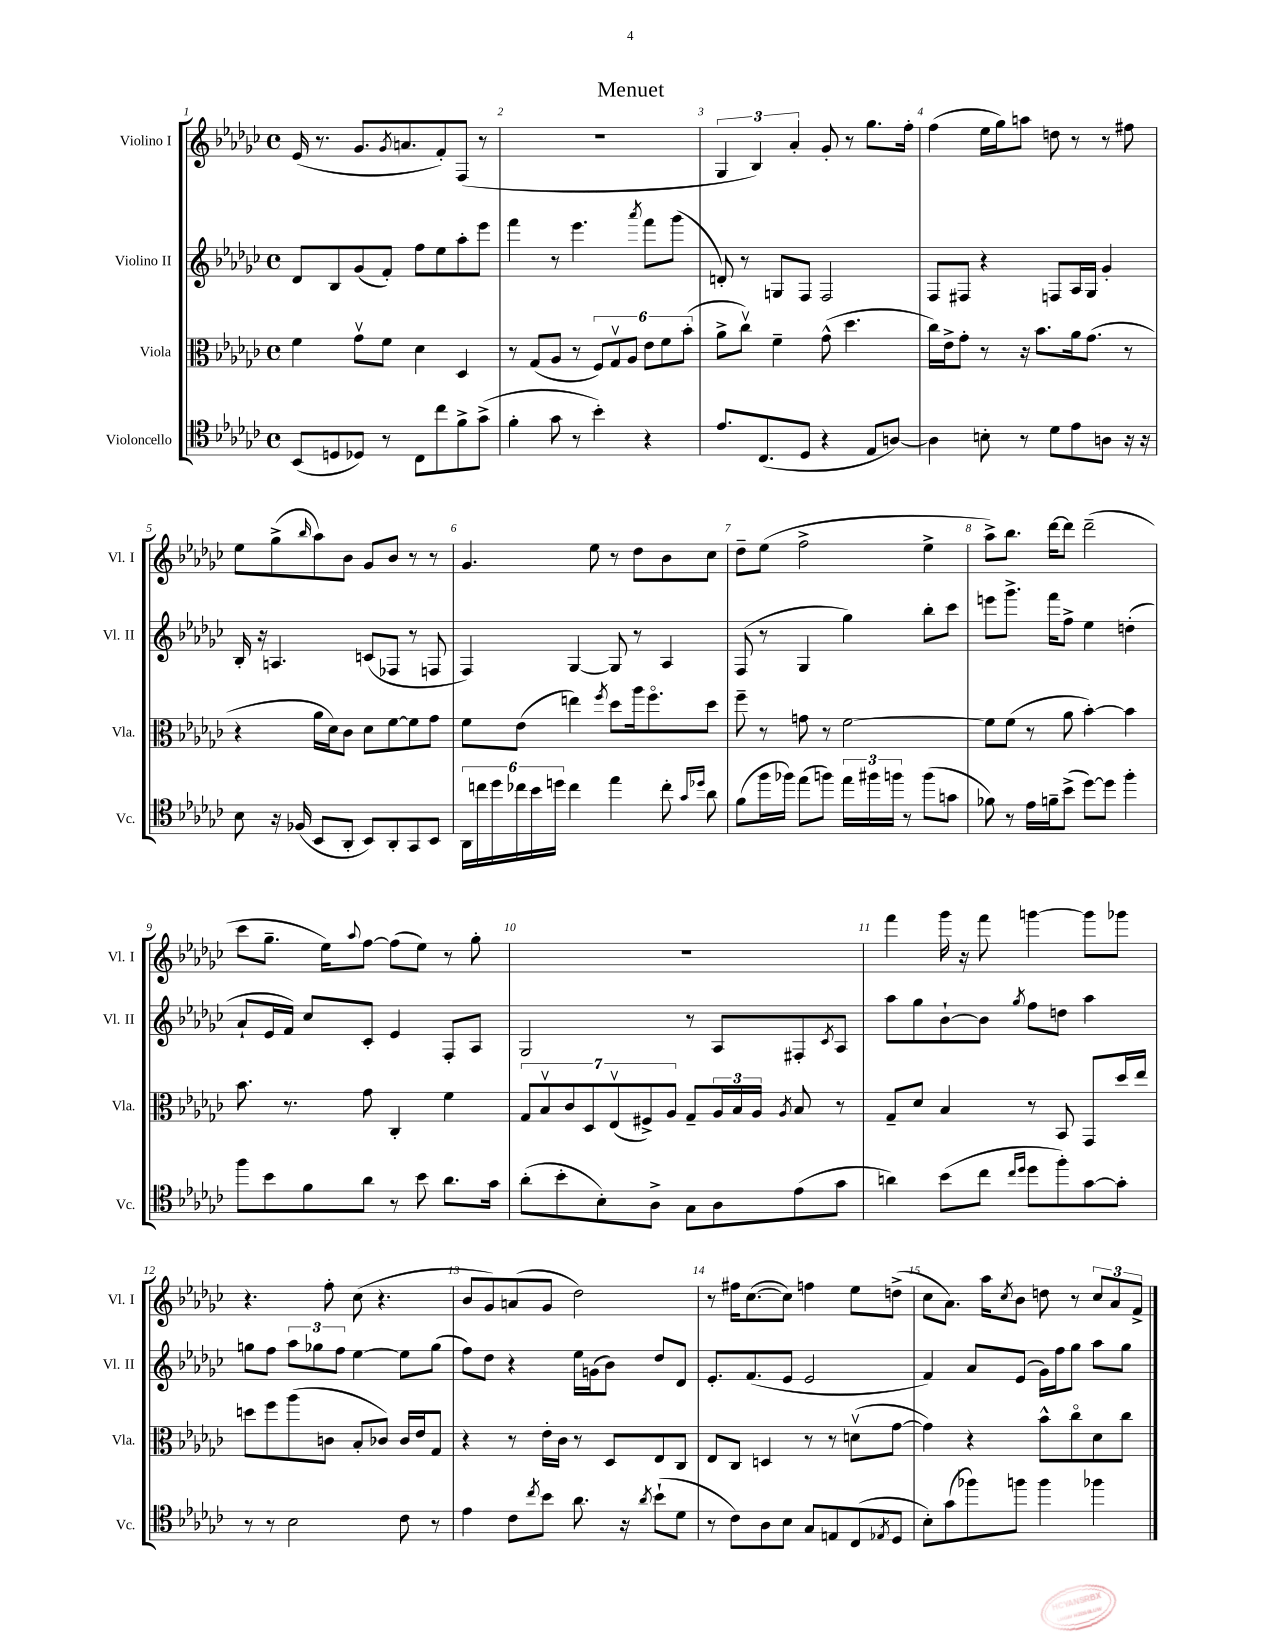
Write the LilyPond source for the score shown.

\header { title = "Menuet" }
<<
\new StaffGroup <<
\new Staff = "s0" \with { instrumentName = "Violino I" shortInstrumentName = "Vl. I" } {
    \clef treble \key ges \major \defaultTimeSignature \time 4/4
    ees'16( r8. ges'8. \acciaccatura { ges'8 } a'8. f'8-.) f8( r8 |
    R1 |
    \tuplet 3/2 { ges4 bes4) aes'4-. } ges'8-. r8 ges''8. f''16-. |
    f''4( ees''16 ges''16) a''8 d''8 r8 r8 fis''8 |
    ees''8 ges''8->( \grace { bes''16 } aes''8) bes'8 ges'8 bes'8 r8 r8 |
    ges'4. ees''8 r8 des''8 bes'8 ces''8 |
    des''8-- ees''8( f''2-> ees''4-> |
    aes''8->) bes''8. des'''16~ des'''8 des'''2--( |
    ces'''8 ges''8.-- ees''16) \appoggiatura { aes''8 } f''8~ f''8( ees''8) r8 ges''8-. |
    R1 |
    f'''4 ges'''16 r16 f'''8 g'''4~ g'''8 ges'''8 |
    r4. f''8-. ces''8( r4. |
    bes'8 ges'8) a'8( ges'8 des''2) |
    r8 fis''16 ces''8.~( ces''8) f''4 ees''8 d''8->( |
    ces''8 aes'8.) aes''16 \acciaccatura { ces''8 } bes'8 d''8 r8 \tuplet 3/2 { ces''8 aes'8 f'8-> } \bar "|." |
}
\new Staff = "s1" \with { instrumentName = "Violino II" shortInstrumentName = "Vl. II" } {
    \clef treble \key ges \major \defaultTimeSignature \time 4/4
    des'8 bes8 ges'8( f'8-.) f''8 ees''8 aes''8-. ees'''8 |
    f'''4 r8 ees'''4. \acciaccatura { aes'''8 } f'''8 ges'''8( |
    d'8-.) r8 g8 f8 f2 |
    f8 fis8 r4 f8 aes16 ges16 ges'4-. |
    bes16-. r16 a4. c'8( fes8 r8 f8 |
    f4) ges4~ ges8 r8 aes4 |
    f8( r8 ges4 ges''4) bes''8-. ces'''8 |
    e'''8 ges'''8.-> f'''16 f''8-> ees''4 d''4-.( |
    aes'8-! ees'16 f'16) ces''8 ces'8-. ees'4 f8-. aes8 |
    ges2 r8 aes8 fis8-. \acciaccatura { ces'8 } aes8 |
    aes''8 ges''8 bes'8~-! bes'8 \acciaccatura { ges''8 } f''8 d''8 aes''4 |
    g''8 f''8 \tuplet 3/2 { aes''8 ges''8 f''8 } ees''4~ ees''8 ges''8( |
    f''8) des''8 r4 ees''16 g'16( bes'8) des''8 des'8 |
    ees'8.-. f'8.( ees'8 ees'2 |
    f'4) aes'8 ees'8( ges'16) f''16 ges''8 aes''8 ges''8 \bar "|." |
}
\new Staff = "s2" \with { instrumentName = "Viola" shortInstrumentName = "Vla." } {
    \clef alto \key ges \major \defaultTimeSignature \time 4/4
    f'4 ges'8\upbow f'8 des'4 des4 |
    r8 ges8( aes8 r8 \tuplet 6/4 { f8) ges8\upbow aes8 ees'8 f'8 bes'8-.( } |
    aes'8-> ces''8\upbow) f'4-- ges'8-^( des''4. |
    ces''16) ees'16-> ges'8-. r8 r16 bes'8. aes'16 ges'8.( r8 |
    r4 aes'16 des'16) ces'8 des'8 f'8~ f'8 ges'8 |
    f'8 ees'8( e''4) \acciaccatura { f''8 } des''8 aes''16 f''8.\flageolet des''8 |
    f''8-- r8 g'8 r8 f'2~ |
    f'8 f'8( r8 aes'8 bes'4~-.) bes'4 |
    bes'8. r8. ges'8 ces4-. f'4 |
    \tuplet 7/4 { ges8 bes8\upbow ces'8 des8 ees8\upbow( fis8->) aes8 } ges8-- \tuplet 3/2 { aes16 bes16 aes16 } \acciaccatura { aes8 } bes8 r8 |
    ges8-- des'8 bes4 r8 bes,8 ges,8 des''16 ees''16 |
    d''8 f''8 aes''8( c'8 bes8-. ces'8) ces'16 ees'16 ges8 |
    r4 r8 ees'16-. ces'16 r8 des8 ees8 ces8 |
    ees8 ces8 d4 r8 r8 d'8\upbow( ges'8~ |
    ges'4) r4 bes'8-^ ces''8\flageolet des'8 ces''8 \bar "|." |
}
\new Staff = "s3" \with { instrumentName = "Violoncello" shortInstrumentName = "Vc." } {
    \clef tenor \key ges \major \defaultTimeSignature \time 4/4
    bes,8( d8 des8) r8 ces8 ces''8 f'8-> ges'8->( |
    f'4-. ges'8 r8 bes'4-.) r4 |
    ees'8. ces8.( des8 r4 ees8 a8~) |
    a4 b8-. r8 des'8 ees'8 a8 r16 r16 |
    bes8 r16 fes16( bes,8 aes,8-. bes,8) aes,8-. ges,8 bes,8 |
    \tuplet 6/4 { aes,16 c''16 des''16 ces''16 bes'16 d''16 } ces''4 ees''4 ces''8-. \grace { ges'16 des''16 } aes'8 |
    f'8( f''16 fes''16) ees''8( f''8) \tuplet 3/2 { ees''16 fis''16 f''16 } r8 f''8( g'8 |
    fes'8) r8 ees'16 f'16-- bes'8->( des''8~) des''8 f''4-. |
    f''8 bes'8 f'8 aes'8 r8 bes'8 aes'8. ges'16 |
    aes'8-.( bes'8-. bes8-.) aes8-> ges8 aes8 ees'8( ges'8 |
    a'4) bes'8( ces''8 \grace { ces''16 des''16 } des''8 f''8-.) ges'8~ ges'8-. |
    r8 r8 bes2 ces'8 r8 |
    ees'4 ces'8 \acciaccatura { ces''8 } bes'8 aes'8. r16 \acciaccatura { aes'8 } bes'8-!( des'8 |
    r8 ces'8) aes8 bes8 ges8 e8 ces8( \acciaccatura { ees8 } des8 |
    bes8-.) ges'8( fes''8) f''8 f''4 fes''4 \bar "|." |
}
>>
>>
\layout { \context { \Score \override BarNumber.break-visibility = ##(#f #t #t) barNumberVisibility = #all-bar-numbers-visible } }
